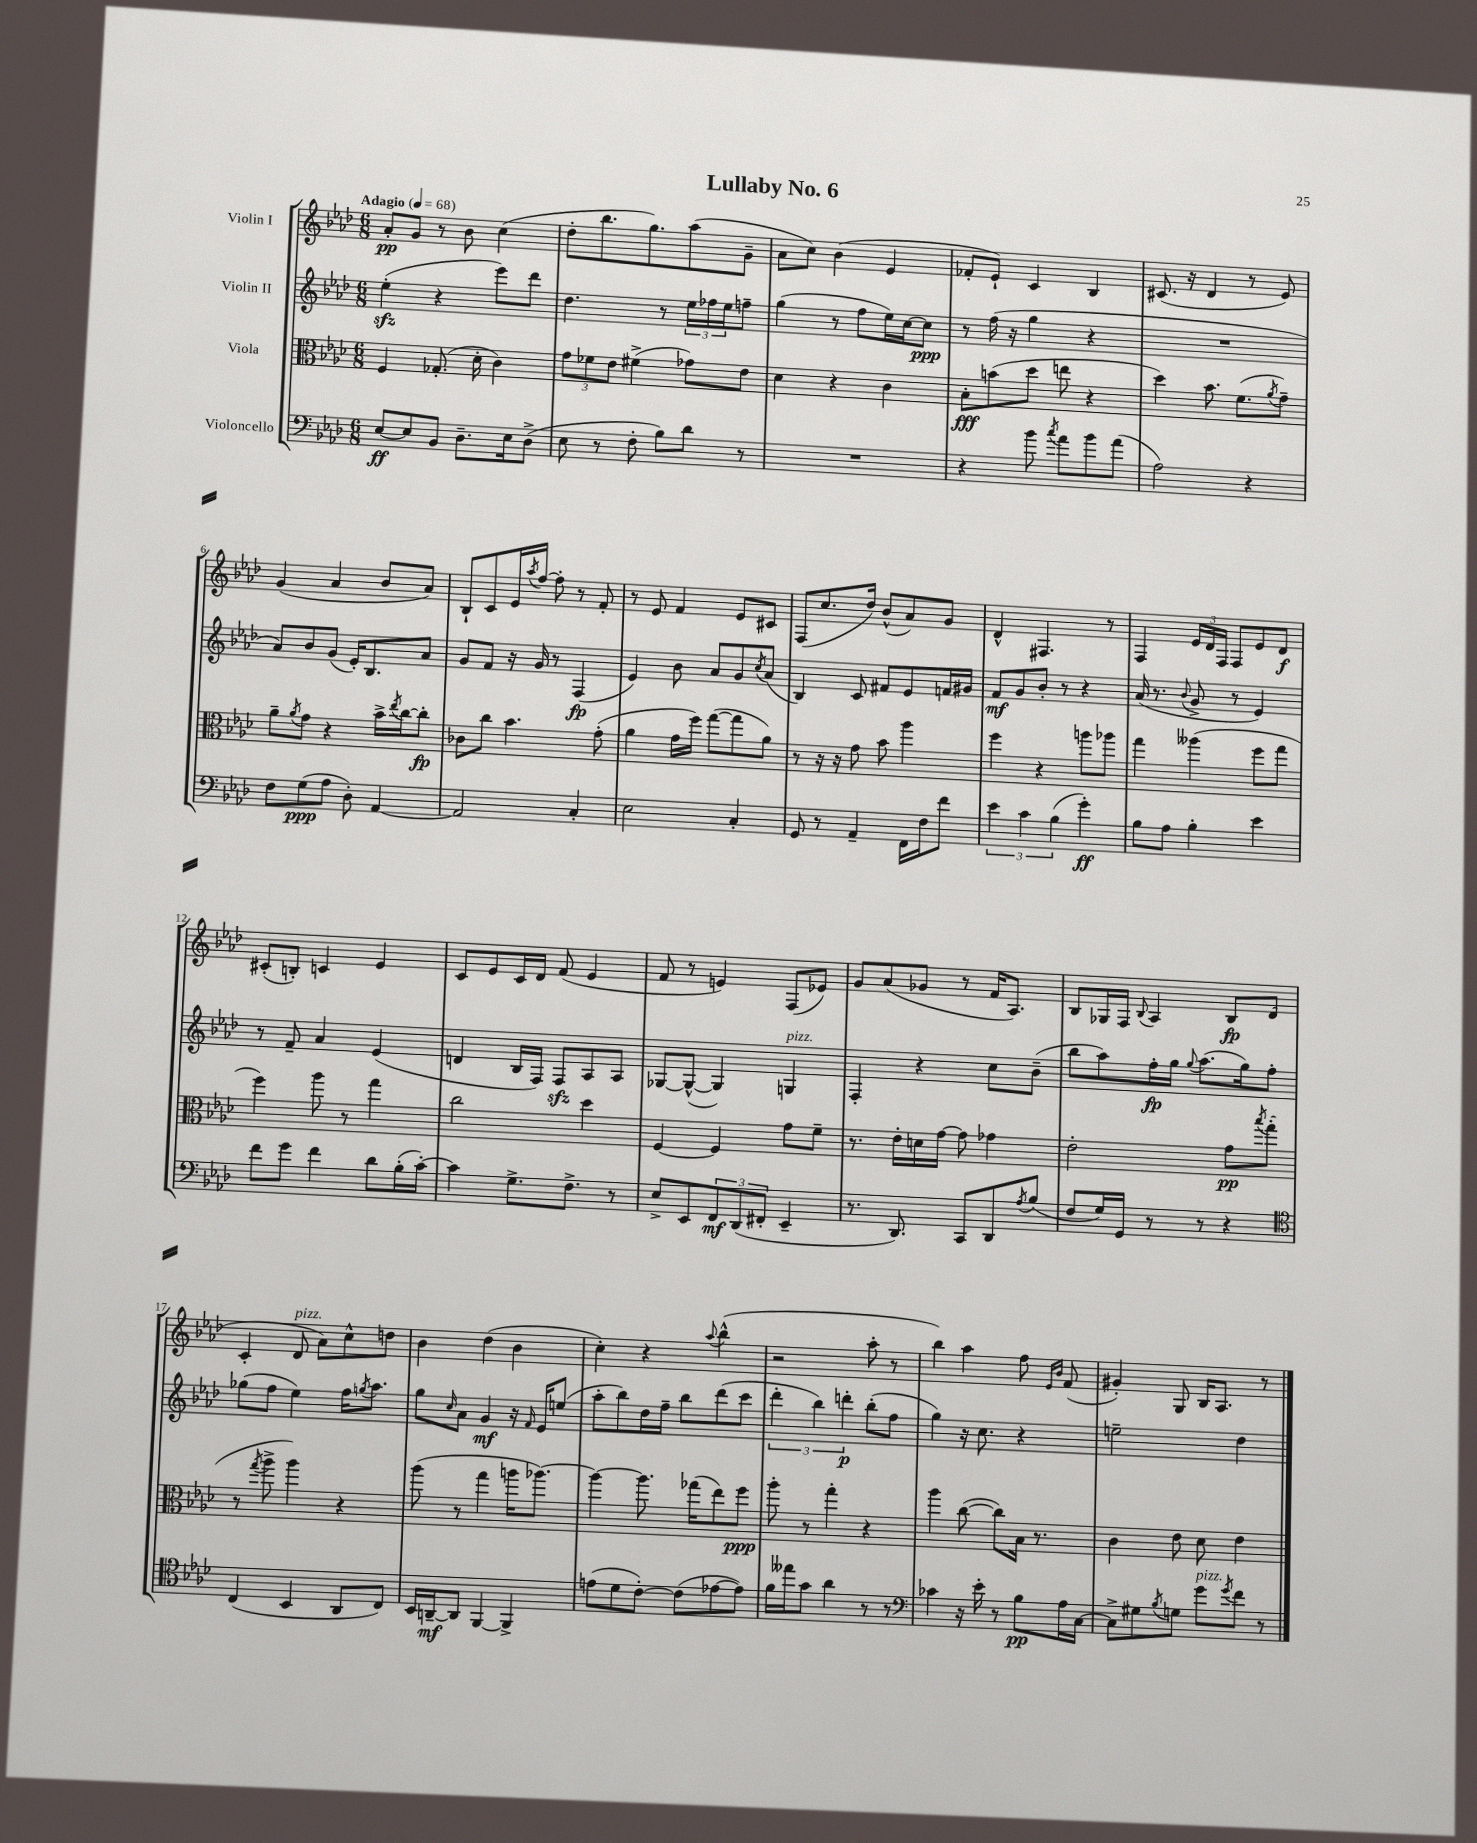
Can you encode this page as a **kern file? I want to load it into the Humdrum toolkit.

**kern	**kern	**kern	**kern
*staff4	*staff3	*staff2	*staff1
*clefF4	*clefC3	*clefG2	*clefG2
*k[b-e-a-d-]	*k[b-e-a-d-]	*k[b-e-a-d-]	*k[b-e-a-d-]
*M6/8	*M6/8	*M6/8	*M6/8
*MM68	*MM68	*MM68	*MM68
[8E-	4F	(4ee-'	8a-'
8E-]	.	.	8g
8BB-	(8.G-'	4r	8r
8.D-~	.	.	8b-
.	16d-'	.	.
.	4c)	8eee-)	(4cc
16E-	.	.	.
(8D-^	.	8ddd-	.
=	=	=	=
8E-	12g	4.dd-	8dd-'
.	12f-	.	.
8r	.	.	8.bb-
.	12e-	.	.
8F'	(4f#^	.	.
.	.	.	8.gg)
8B-)	.	8r	.
8d-	8g-)	24ee-	(8aa-
.	.	24ff-	.
.	.	24ee-	.
8r	8e-	8ff~	8g~
=	=	=	=
2.r	4d-	(4gg	8a-
.	.	.	8cc)
.	4r	8r	(4b-
.	.	8ff	.
.	4c	16ee-)	4e-
.	.	[16cc	.
.	.	8cc]	.
=	=	=	=
4r	8B-'	8r	8f-'
.	(8b	(16ff	8e-`)
.	.	16r	.
8b-	8dd-	4gg	4c
8qcc	.	.	.
8a-	8ee	.	.
8b-	4r	4r	4B-
(8a-	.	.	.
=	=	=	=
2A-)	4dd-)	2.r	(8.c#
.	.	.	16r
.	8.b-	.	4d-
.	(8.f	.	.
4r	.	.	8r
.	8qa-	.	.
.	8g~)	.	8e-)
=	=	=	=
8F	8a-~	8a-)	(4g
.	8qa-	.	.
(8G	8g	8b-	.
8A-	4r	(8g	4a-
8D-')	.	16e-')	.
.	.	8.B-	.
[4AA-	16b-^	.	8b-
.	8qee-	.	.
.	[16cc	.	.
.	8cc']	8a-	8a-)
=	=	=	=
2AA-]	8c-	8g	8B-`
.	8cc	8f	8c
.	4.b-	16r	16e-
.	.	.	8qaa-
.	.	16g	[16ff
.	.	8r	8ff']
4C'	.	(4F	8r
.	(8g'	.	8f'
=	=	=	=
2E-	4a-	4e-)	8r
.	.	.	8e-
.	16g	8b-	4f
.	16ff)	.	.
.	([8gg	8a-	.
4C'	8gg]	8g	8e-
.	.	8qcc	.
.	8a-)	(8a-	8c#
=	=	=	=
8GG	8r	4B-)	(8F
8r	16r	.	8.cc
.	16r	.	.
4AA-~	8g	8c	.
.	.	.	16dd-)
.	8b-	8f#	(8b-^^
16FF	4aa-	8e-	8a-)
16F	.	.	.
8f	.	16f	8g
.	.	16g#	.
=	=	=	=
6e-	4ff	8f	4d-^^
.	.	8g	.
6c	.	.	.
.	4r	8b-'	4.F#
(6B-	.	.	.
.	.	8r	.
4g')	8aa	4r	.
.	8aa-	.	8r
=	=	=	=
8B-	4gg	(16a-	4F
.	.	8.r	.
8A-	.	.	.
.	.	8qqb-	.
4B-'	(4aa--	8g^	24e-
.	.	.	24d-
.	.	.	24F
.	.	8r	8F
4e-	8ff	4e-)	8e-
.	8gg	.	8d-
=	=	=	=
8f	4ff)	8r	(8c#'
8g	.	8f~	8B')
4f	8aa-	4a-	4c
.	8r	.	.
8d-	4gg	(4e-	4e-
(16B-'	.	.	.
[16c')	.	.	.
=	=	=	=
4c]	2cc	4d	8c
.	.	.	8e-
8.G^	.	16B-	16c
.	.	16F)	16d-
.	.	8F	(8f
8.F^	.	.	.
.	4dd-	8A-	4e-
8r	.	8A-	.
=	=	=	=
8E-^	[4F	[8G-	8f
8EE-	.	(8G-^^_	8r
12FF	4F]	4G-])	4e)
(12DD-	.	.	.
12FF#'	.	.	.
4EE-~	8g	4G	(8F
.	8f~	.	8e-)
=	=	=	=
8.r	8.r	4F'	8g
.	.	.	(8a-
8.DD-)	16e-'	.	.
.	16d	4r	8g-
.	[16g	.	.
8CC	8g]	.	8r
8DD-	4g-	8cc	16f
.	.	.	8.A-)
8qA-	.	.	.
(8B-	.	(8b-~	.
=	=	=	=
8F	2e-'	8bb-	8B-
16G)	.	8aa-)	16G-
16GG	.	.	16F
.	.	.	8qqB-
8r	.	16ff'	4A-
.	.	16gg	.
.	.	8qqgg	.
8r	.	(8.aa-	.
4r	8g	.	8B-
.	.	16gg)	.
.	8qbb-	.	.
.	(8gg'	8ff'	(8d-
=	=	=	=
*clefC4	*	*	*
(4C	8r	(8gg-	4c'
.	8qgg	.	.
.	8aa-^	8ff	.
4BB-	4aa-)	4ee-)	8d-
.	.	.	8a-)
8AA-	4r	16ff	8cc^^
.	.	8qgg	.
.	.	8.aa-	.
8C)	.	.	8dd
=	=	=	=
16BB-	(8aa-	8gg	4b-
[16AA~	.	.	.
.	.	16qqcc	.
8AA]	8r	8a-	.
[4FF	4gg	4g	(4dd-
4FF^]	16aa	16r	4b-
.	.	16qqf	.
.	[8.aa-)	16e-	.
.	.	(8ee	.
=	=	=	=
(8e	4aa-_	8aa-'	4cc')
8d-	.	8bb-)	.
[8c')	8.aa-]	16dd-	4r
.	.	16ff~	.
(8c]	.	8bb-	.
.	(16gg-	.	.
.	.	.	8qqaa-
[8e-	8ee-)	(8ddd-	(4bb-^^
8e-])	8ff	8ccc	.
=	=	=	=
16f	8aa-'	6ddd-'	2r
16ee--	.	.	.
8g	8r	.	.
.	.	6bb-)	.
4a-	4gg'	.	.
.	.	6ddd'	.
8r	4r	(8bb-'	8aa-'
8r	.	8ff	8r
=	=	=	=
*clefF4	*	*	*
4c-	4aa-	4gg)	4bb-)
16r	([8cc	16r	4aa-
16e-'	.	8.cc	.
8r	8cc])	.	.
8B-	16B-	4r	8ff
.	8.r	.	.
.	.	.	16qqe-
.	.	.	16qqb-
16A-	.	.	(8f
[16C	.	.	.
=	=	=	=
8C^]	4c	2ee~	4g#')
8G#	.	.	.
8qB-	.	.	.
8G	8e-	.	8G
8g	8d-	.	16B-
.	.	.	8.A-
8qg	.	.	.
8f	4e-	4dd-	.
8r	.	.	8r
==	==	==	==
*-	*-	*-	*-
